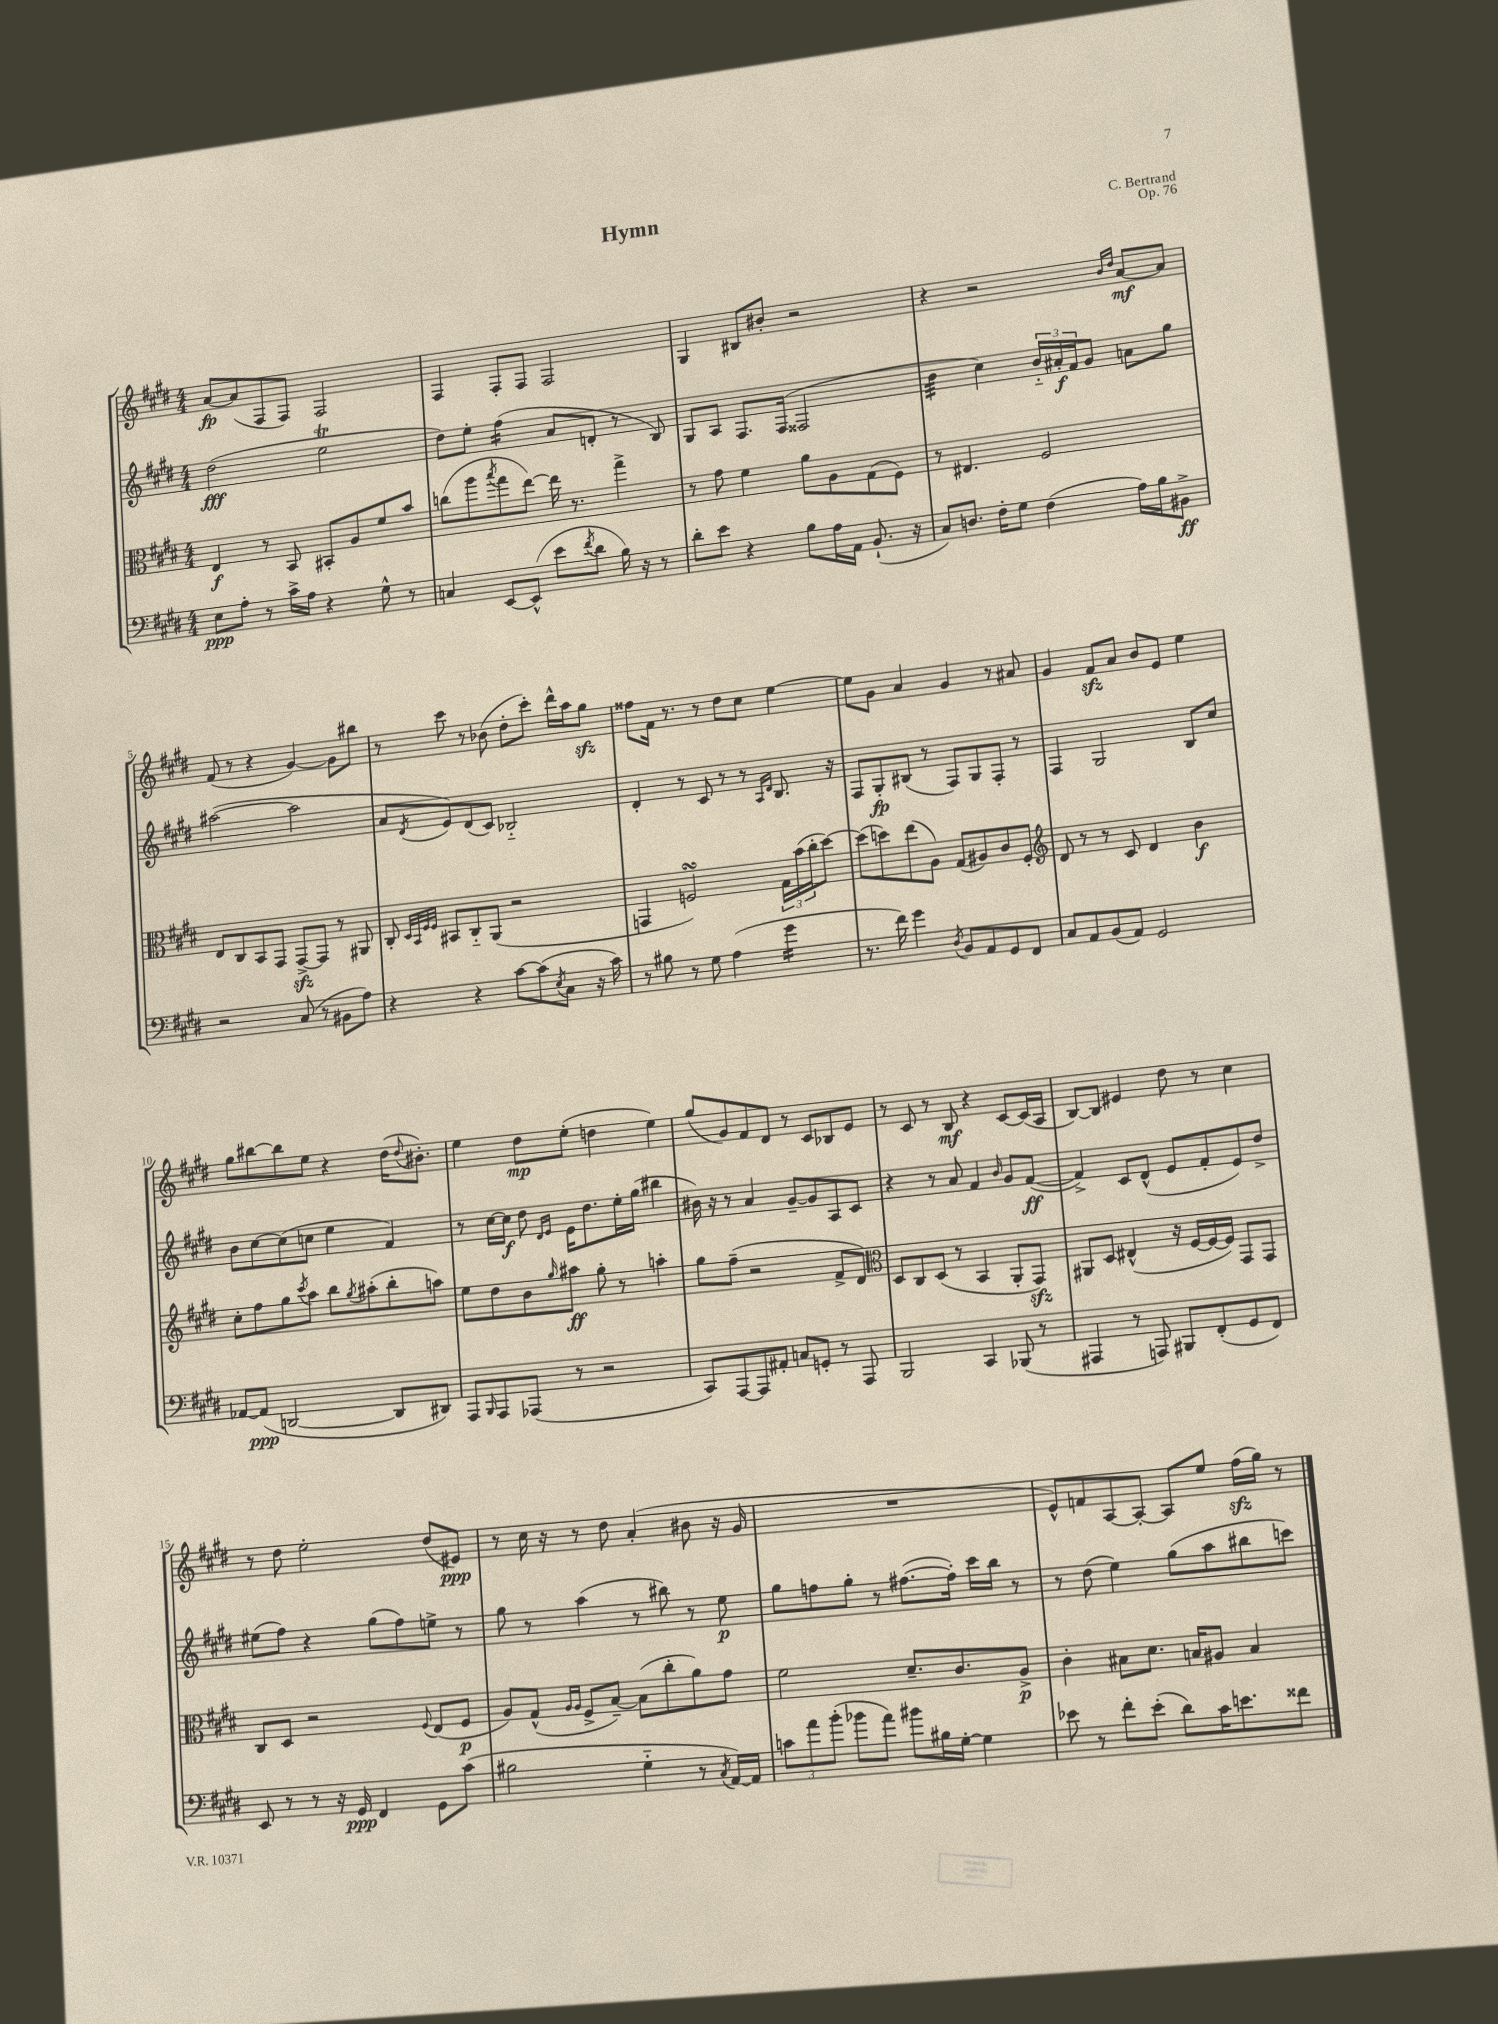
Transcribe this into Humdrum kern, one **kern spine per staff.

**kern	**kern	**kern	**kern
*staff4	*staff3	*staff2	*staff1
*clefF4	*clefC3	*clefG2	*clefG2
*k[f#c#g#d#]	*k[f#c#g#d#]	*k[f#c#g#d#]	*k[f#c#g#d#]
*M4/4	*M4/4	*M4/4	*M4/4
8E	4E	(2dd#	[8a
8A'	.	.	(8a]
8r	8r	.	8F#
16c#^	8BB	.	8F#)
16A	.	.	.
4r	8BB#'	2ee	2F#
.	8A	.	.
8G#^^	8f#	.	.
8r	8b	.	.
=	=	=	=
4C	(8cc	8dd#)	4F#
.	8aa	8ee'	.
.	8qbb	.	.
[8EE	8gg#	(4ff#	8F#'
(8EE^^]	[8ee)	.	8F#
8e	16ee]	8a	2F#
.	8.r	.	.
8qf#	.	.	.
8d#	.	8d'	.
16B)	4gg#^	8r	.
16r	.	.	.
8r	.	8B)	.
=	=	=	=
8d#'	8r	8G#	4G#
8e	8g#	8A	.
4r	4f#	8.F#	8B#
.	.	.	8b#'
.	.	(16F#	.
8B	8a	2F##	2r
16A	8A	.	.
16AA	.	.	.
(8.BB`	(8G#	.	.
.	8F#)	.	.
16r	.	.	.
=	=	=	=
8C#)	8r	4b	4r
8.D	4.E#	.	.
.	.	4cc#)	2r
16F#'	.	.	.
8G#	.	.	.
(4F#	2F#	24b'~	.
.	.	24a#'	.
.	.	24f#	.
.	.	8g#	.
.	.	.	16qqb
.	.	.	16qqdd#
16A)	.	8a	[8a
16B	.	.	.
8BB#^	.	8gg#	8a]
=	=	=	=
2r	8E	([2aa#	(8f#
.	8C#	.	8r
.	8BB	.	4r
.	8GG#	.	.
(8C#	[8GG#^	2aa#]	[4g#)
8r	8GG#]	.	.
8BB#	8r	.	8g#]
8A)	8AA#	.	8bb#
=	=	=	=
4r	8C#'	8a	8r
.	32qqD#	.	.
.	32qqBB	.	.
.	32qqF#	.	.
.	32qqF#	8qd#	.
.	8BB#	8e)	8ccc#
4r	8C#'~	(8d#	8r
.	(8AA	8c#)	(8b-
[8c#	2r	2B-'~	8dd#'
(8c#]	.	.	8ccc#')
8qE	.	.	.
8C#	.	.	16ddd#^^
.	.	.	16aa
16r	.	.	8gg#
16c#)	.	.	.
=	=	=	=
8r	4GG	4d#'	8ff##
8B#	.	.	16f#
.	.	.	8.r
8r	2F)	8r	.
8G#	.	8c#	8r
(4A	.	8r	8dd#
.	.	8r	8cc#
.	.	16qqA	.
.	.	16qqd#	.
4g#	24G#	8.B	[4ee
.	(24b	.	.
.	24cc#'	.	.
.	[8dd#)	.	.
.	.	16r	.
=	=	=	=
8.r	(8dd#]	8F#	8ee]
.	8dd)	8G#'	8g#
16f#)	.	.	.
4g#	(8ee	(8B#	4a
.	8A)	8r	.
8qD#	.	.	.
8BB	(8G#	8F#)	4g#
8AA	8A#)	8G#	.
8GG#	8c#	8F#'	8r
8FF#	8F#'	8r	8a#
=	=	=	=
*	*clefG2	*	*
8C#	8d#	4F#	4g#
8AA	8r	.	.
(8BB	8r	2G#	8f#
8AA)	8c#	.	8a
2GG#	4d#	.	8b
.	.	.	8e
.	4b	8B	4ee
.	.	8cc#	.
=	=	=	=
[8AA-	8cc#'	8b	8gg#
(8AA-]	8ff#	[8cc#	[8bb#
[2DD	8gg#	(8cc#]	8bb#]
.	8qccc#	.	.
.	8aa	8cc	8ee
.	8bb	4ee	4r
.	8qgg#	.	.
.	(8aa#'	.	.
8DD]	8bb'	4f#)	(16dd#
.	.	.	8qqdd#
.	.	.	8.b#')
8DD#)	8aa)	.	.
=	=	=	=
8AAA	8ee	8r	4ee
16qqBBB	.	.	.
8AAA	8dd#	[16cc#	.
.	.	16cc#]	.
(8AAA-	8b	8dd#	8dd#
.	.	16qqd#	.
.	16qqgg#	16qqe	.
8r	8aa#	16e	(8ee'
.	.	8.dd#	.
2r	8gg#'	.	4dd
.	8r	16ee'	.
.	.	(16gg#	.
.	4aa'	4bb#	4ee)
=	=	=	=
8CC#)	8gg#	16b#)	(8gg#
.	.	16r	.
[8AAA	(8ff#~	8r	8g#)
8AAA]	2r	4a	8f#
8AA#'	.	.	8d#
8C	.	[8g#~	8r
8GG'	.	8g#]	8c#
8r	8f#^	8A	8B-
8AAA	8d#)	8c#	8e
=	=	=	=
*	*clefC3	*	*
2BBB	8D#	4r	8r
.	8C#	.	8c#
.	(8D#	8r	8r
.	8r	8a	8B
4CC#	4BB	4f#	4r
.	.	16qqb	.
(8BBB-	8AA'	8g#	[8c#
8r	8GG#)	([8f#	(16c#]
.	.	.	16A
=	=	=	=
4AAA#	8AA#	4f#^])	[8B)
.	8D#	.	8B]
8r	(4E#^^	8c#	4e#
8AAA)	.	(8d#^^	.
8BBB#	16r	8e	8dd#
.	[16F#	.	.
(8FF#'	16F#_	8f#'	8r
.	16F#])	.	.
8GG#	8GG#	8e)	4cc#
8FF#)	8GG#	8dd#^	.
=	=	=	=
8EE	8C#	(8ee#	8r
8r	8D#	8ff#)	8dd#
8r	2r	4r	2ee'
16r	.	.	.
16GG#	.	.	.
4FF#	.	(8gg#	.
.	.	8ff#)	.
.	8qqF#	.	.
8GG#	(8E	8ee^	(8dd#
(8c#	8F#	8r	8e#)
=	=	=	=
2B#	8A)	8gg#	8r
.	(8G#^^	8r	16cc#
.	.	.	16r
.	16qqA	.	.
.	16qqA	.	.
.	8F#^	(4aa	8r
.	[8B~)	.	8dd#
4G#'~	(8B]	8r	(4a'
.	8cc#'	8bb#)	.
8r	8a)	8r	8b#
8qC#	.	.	.
[16AA)	8g#	8ee	16r
16AA]	.	.	16g#
=	=	=	=
12c	2f#	8gg#	1r
12a	.	.	.
.	.	8ff	.
(12b'	.	.	.
8b-	.	8gg#'	.
8a)	.	8r	.
8b#	8.d#~	([8.ff#	.
16B#	.	.	.
[16G#'	8.c#	16ff#'])	.
4G#]	.	16ccc#	.
.	.	16bb	.
.	8A^	8r	.
=	=	=	=
8e-	4c#'	8r	8e^^)
8r	.	(8dd#	8f
8f#'	8B#	4ee)	[8A
(8e-'	8.d#	.	8A'_
8d#)	.	(8gg#	8A]
.	16B	.	.
16c#	8A#	8aa	8ee
8.e	.	.	.
.	4B	8bb#	(16ff#
.	.	.	16gg#)
8f##	.	8ccc)	8r
==	==	==	==
*-	*-	*-	*-
